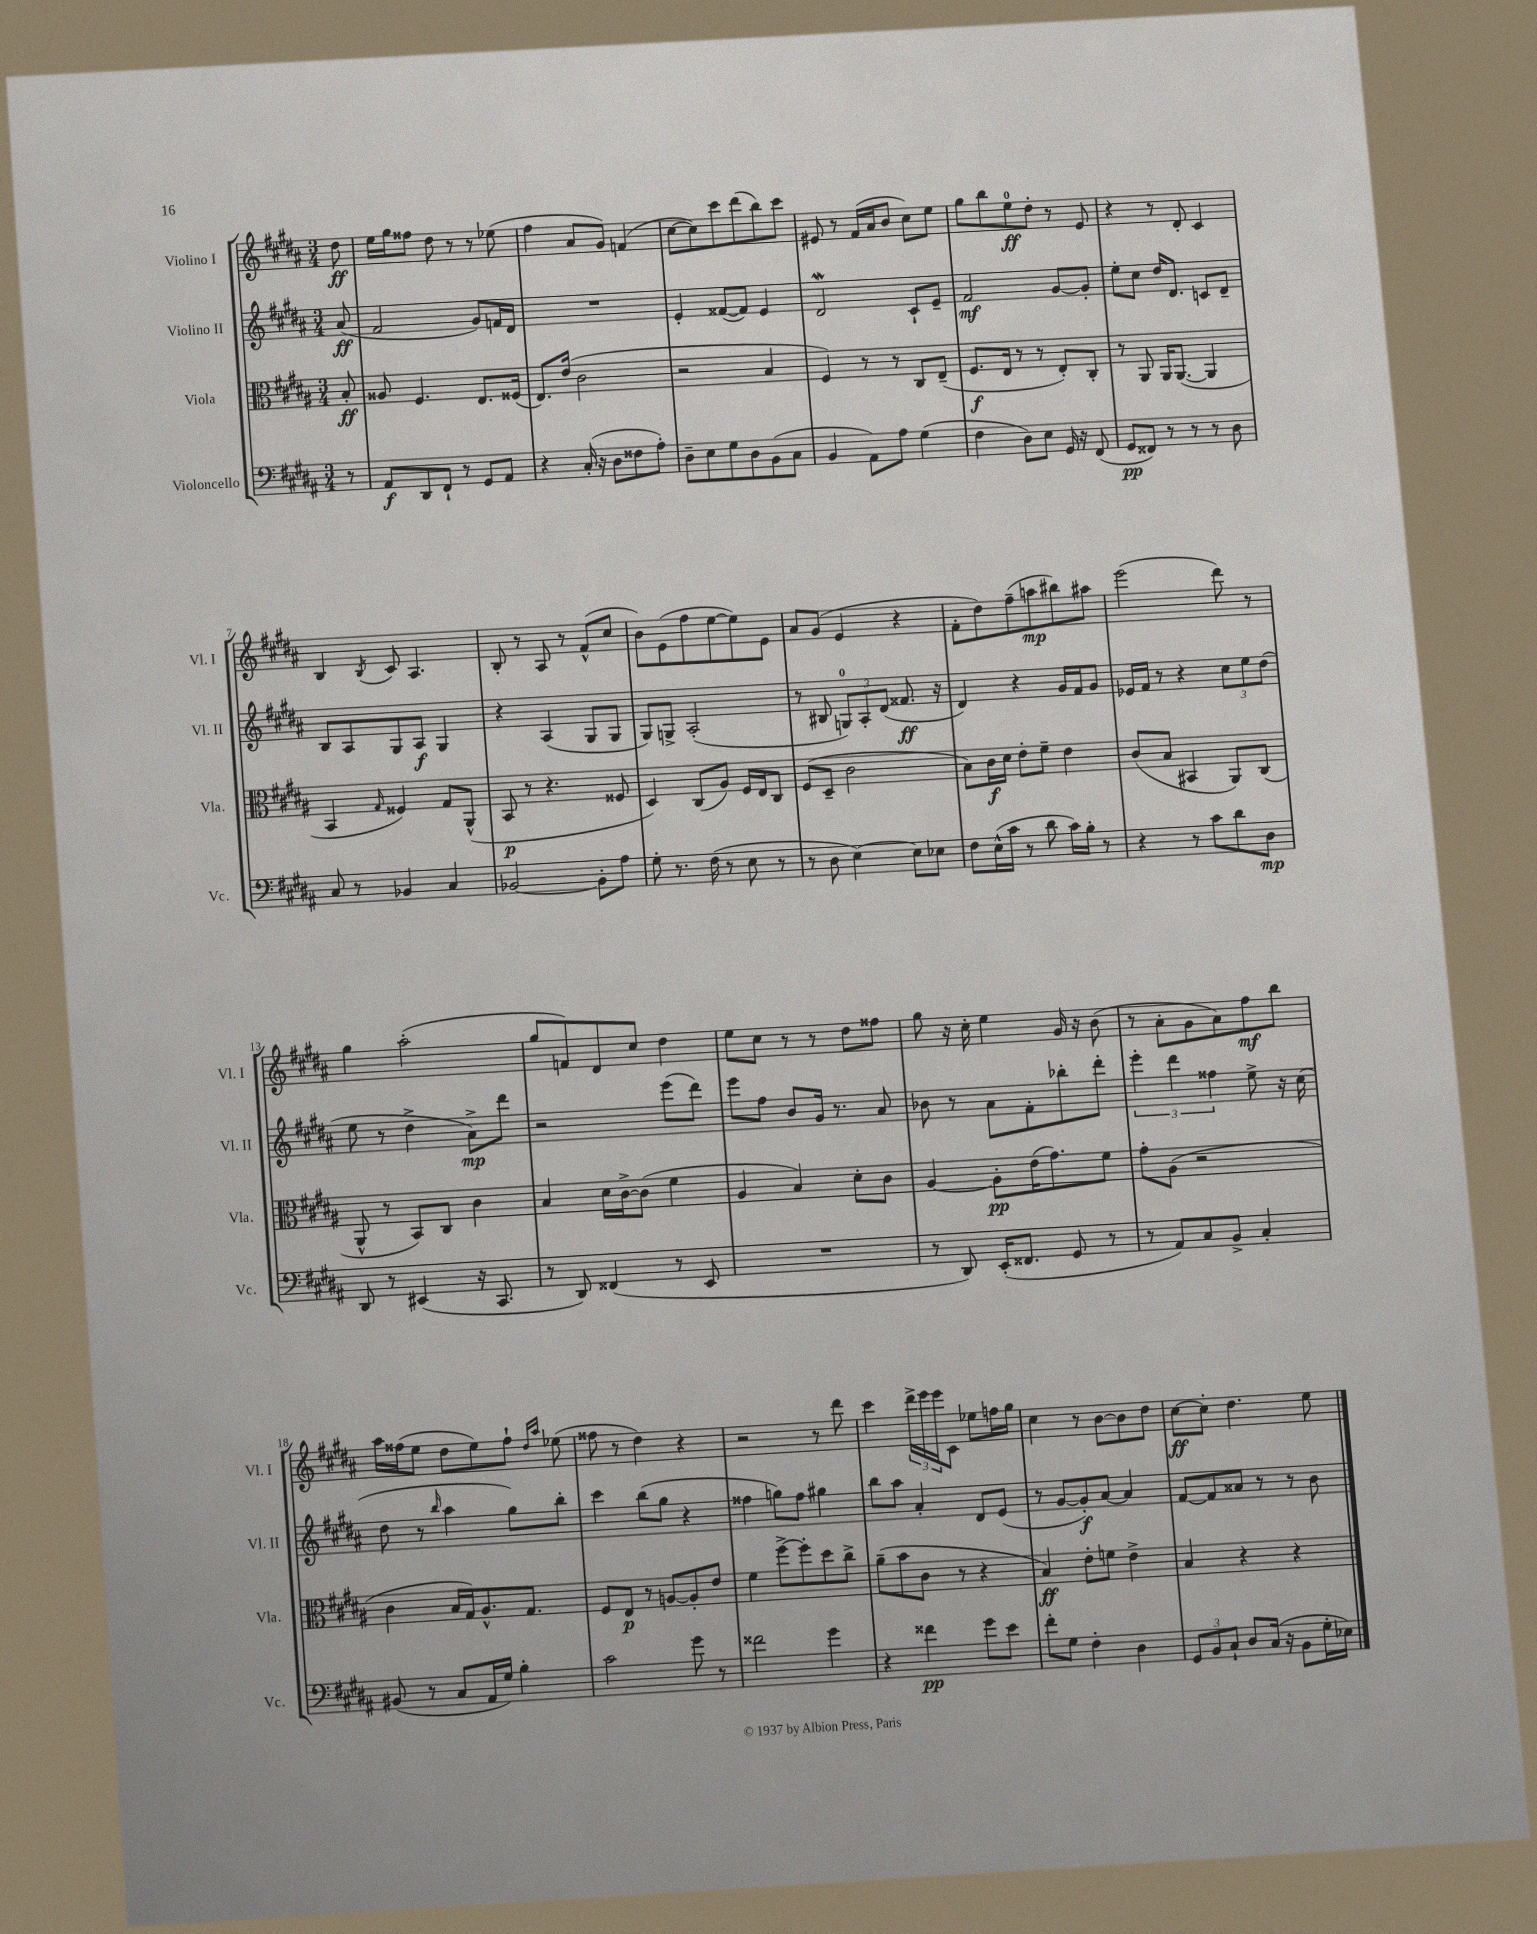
<<
\new StaffGroup <<
\new Staff = "s0" \with { instrumentName = "Violino I" shortInstrumentName = "Vl. I" } {
    \clef treble \key b \major \numericTimeSignature \time 3/4 \partial 8
    dis''8\ff |
    e''16 gis''16 fisis''8 dis''8 r8 r8 ees''8( |
    fis''4 ais'8 gis'8) f'4( |
    cis''8~ cis''8) cis'''8 dis'''8( b''8) cis'''8 |
    eis'8 r8 fis'16( ais'16 b'8 cis''8) e''8 |
    gis''8 b''8 e''8-0\ff dis''8-. r8 e'8 |
    r4 r8 dis'8-. cis'4 |
    b4 \acciaccatura { b8 } cis'8 ais4. |
    b8-. r8 ais8 r8 fis'8-^( cis''8 |
    b'8) e'8( fis''8 e''8~ e''8) e'8 |
    ais'8 gis'8( e'4 r4 |
    fis'8-. dis''8) fis''8--( a''8\mp bis''8) ais''8 |
    e'''2( dis'''8) r8 |
    gis''4 ais''2-.( |
    gis''8 f'8) dis'8 cis''8 dis''4 |
    e''8 cis''8 r8 r8 dis''8 fisis''8 |
    gis''8 r16 cis''16-. e''4 gis'16 r16 b'8( |
    r8 ais'8-. gis'8 ais'8) fis''8\mf b''8 |
    ais''16 fisis''16( e''8 dis''8 e''8) fisis''8-! \grace { dis''16 ais''16 } ees''8( |
    fisis''8 r8 dis''4) r4 |
    r2 r8 dis'''8 |
    cis'''4 \tuplet 3/2 { dis'''16-> e'''16 e'''16 } cis'8 ees''8 f''16 gis''16 |
    cis''4 r8 b'8~ b'8 dis''8 |
    cis''8~\ff cis''8-. dis''4. e''8 \bar "|." |
}
\new Staff = "s1" \with { instrumentName = "Violino II" shortInstrumentName = "Vl. II" } {
    \clef treble \key b \major \numericTimeSignature \time 3/4 \partial 8
    ais'8\ff( |
    fis'2 gis'8) f'16 dis'16 |
    R2. |
    e'4-. fisis'8~( fisis'8) e'4 |
    dis'2\mordent cis'8-! e'8-- |
    fis'2\mf gis'8~ gis'8-. |
    e''8-. cis''8 dis''16 dis'8. c'8 dis'8-- |
    b8 ais8 gis8 ais8\f gis4 |
    r4 ais4( gis8 gis8 |
    gis8) g8-> ais2-.( |
    r8 bis8 \tuplet 3/2 { g8-0) ais8-. dis'8( } fisis'8.\ff r16 |
    dis'4) r4 gis'16 fis'16 gis'8 |
    ees'16 fis'16 r8 r4 \tuplet 3/2 { cis''8 e''8 dis''8( } |
    e''8 r8 dis''4-> ais'8->\mp) dis'''8 |
    r2 e'''8( dis'''8) |
    e'''8 fis''8 b'8 gis'16 r8. ais'8 |
    bes'8 r8 ais'8 fis'8-. bes''8-. dis'''8-. |
    \tuplet 3/2 { e'''4-. dis'''4 fisis''4 } e''8-> r16 cis''16( |
    dis''8 r8 \grace { b''16 } ais''4 gis''8) b''8-. |
    cis'''4 b''8( gis''8 r4 |
    fisis''4 g''8) fisis''8 gis''4 |
    b''8 ais''8 ais'4-. dis'8 e'8( |
    r8 gis'8~ gis'8-.\f) ais'8~ ais'4 |
    fis'8~ fis'8 aisis'8 r8 r8 b'8 \bar "|." |
}
\new Staff = "s2" \with { instrumentName = "Viola" shortInstrumentName = "Vla." } {
    \clef alto \key b \major \numericTimeSignature \time 3/4 \partial 8
    b8-.\ff |
    aisis8 fis4. e8. fisis16( |
    e8.) e'16( cis'2 |
    r2 b4 |
    fis4) r8 r8 cis8 e8--( |
    fis8.\f e16 r8 r8 e8-.) cis8-. |
    r8 ais,8 ais,16 ais,8.~( ais,4 |
    b,4 \grace { gis16 } fisis4) gis8 ais,8-^( |
    b,8\p r8 r4. fisis8 |
    dis4) cis8( ais8) fis16 e16 cis8 |
    fis8( dis8-- cis'2 |
    b8) cis'16\f dis'16 e'8-. fis'8-- e'4 |
    cis'8( b8 bis,4 ais,8) cis8( |
    ais,8-^ r8 b,8) cis8 cis'4 |
    b4 dis'16 cis'16~-> cis'8( fis'4 |
    ais4 b4) dis'8-. cis'8 |
    ais4~ ais8-.\pp e'16( gis'8.) fis'8 |
    gis'8-. ais8( r2 |
    cis'4 b16 gis16) ais8.-^ gis8. |
    fis8 e8\p r8 a8~ a8-. e'8 |
    fis'4 fis''8~-> fis''8-. dis''8 cis''8-> |
    ais'8--( b'8 cis'8 r8 r4 |
    b4\ff) e'8-. f'8 e'4-> |
    b4 r4 r4 \bar "|." |
}
\new Staff = "s3" \with { instrumentName = "Violoncello" shortInstrumentName = "Vc." } {
    \clef bass \key b \major \numericTimeSignature \time 3/4 \partial 8
    r8 |
    ais,8\f dis,8 fis,8-! r8 gis,8 ais,8 |
    r4 cis16-.( r16 dis8 fisis8 ais8-.) |
    dis8-- e8 gis8 dis8 b,8( cis8 |
    b,4 ais,8) ais8 gis4( |
    fis4 dis8) e8 gis,16 r16 fis,8( |
    gis,8\pp fisis,8) r8 r8 r8 dis8 |
    cis8 r8 bes,4 cis4 |
    bes,2~ bes,8-. ais8 |
    gis8-. r8. fis16( r8 e8 r8 |
    r8 dis8 e4~) e8 ees8 |
    fis8 e16-^( cis'16 r8 dis'8 cis'16) b16-. r8 |
    r4 r8 cis'8 dis'8 dis8\mp |
    dis,8 r8 eis,4( r16 cis,8. |
    r8 dis,8) fisis,4( r8 e,8 |
    R2. |
    r8 dis,8) e,16-.( fisis,8. gis,8 r8 |
    r8 ais,8) cis8 b,8-> cis4-. |
    bis,8( r8 cis8 ais,16 gis16) b4-. |
    cis'2 gis'8 r8 |
    fisis'2 gis'4 |
    r4 fisis'4\pp gis'8 e'8 |
    fis'8-. gis8 fis4-. dis4 |
    \tuplet 3/2 { gis,8 b,8 cis8-! } dis8 cis16( r16 b,8 gis16-. ees16) \bar "|." |
}
>>
>>
